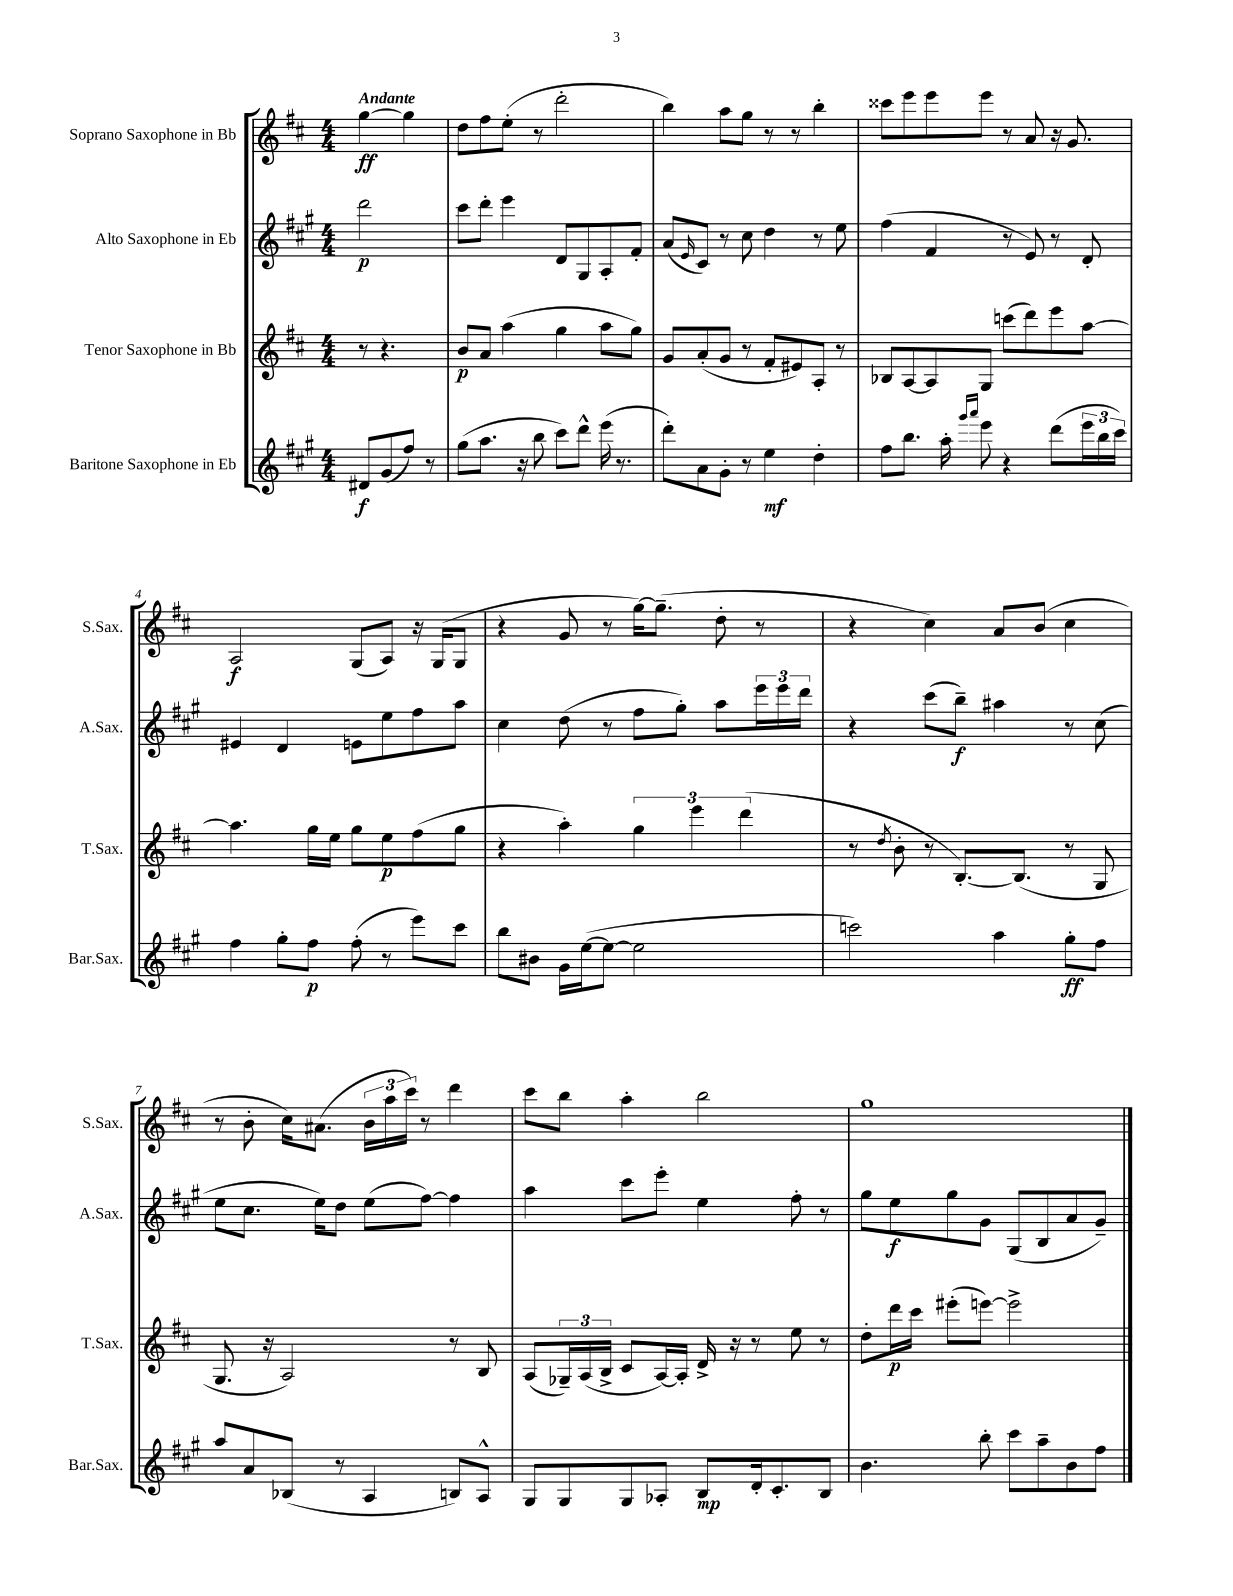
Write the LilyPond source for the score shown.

<<
\new StaffGroup <<
\new Staff = "s0" \with { instrumentName = "Soprano Saxophone in Bb" shortInstrumentName = "S.Sax." } {
    \clef treble \key d \major \numericTimeSignature \time 4/4 \partial 2 \tempo "Andante"
    g''4~\ff g''4 |
    d''8 fis''8 e''8-.( r8 d'''2-. |
    b''4) a''8 g''8 r8 r8 b''4-. |
    cisis'''8 e'''8 e'''8 e'''8 r8 a'8 r16 g'8. |
    a2\f g8( a8) r16 g16( g8 |
    r4 g'8 r8 g''16~) g''8.--( d''8-. r8 |
    r4 cis''4) a'8 b'8( cis''4 |
    r8 b'8-. cis''16) ais'8.( \tuplet 3/2 { b'16 a''16 cis'''16) } r8 d'''4 |
    cis'''8 b''8 a''4-. b''2 |
    g''1 \bar "|." |
}
\new Staff = "s1" \with { instrumentName = "Alto Saxophone in Eb" shortInstrumentName = "A.Sax." } {
    \clef treble \key a \major \numericTimeSignature \time 4/4 \partial 2
    d'''2\p |
    cis'''8 d'''8-. e'''4 d'8 gis8 a8-. fis'8-. |
    a'8( \grace { e'16 } cis'8) r8 cis''8 d''4 r8 e''8 |
    fis''4( fis'4 r8 e'8) r8 d'8-. |
    eis'4 d'4 e'8 e''8 fis''8 a''8 |
    cis''4 d''8( r8 fis''8 gis''8-.) a''8 \tuplet 3/2 { e'''16 e'''16 d'''16 } |
    r4 cis'''8( b''8--\f) ais''4 r8 cis''8( |
    e''8 cis''8. e''16) d''8 e''8( fis''8~) fis''4 |
    a''4 cis'''8 e'''8-. e''4 fis''8-. r8 |
    gis''8 e''8\f gis''8 gis'8 gis8( b8 a'8 gis'8--) \bar "|." |
}
\new Staff = "s2" \with { instrumentName = "Tenor Saxophone in Bb" shortInstrumentName = "T.Sax." } {
    \clef treble \key d \major \numericTimeSignature \time 4/4 \partial 2
    r8 r4. |
    b'8\p a'8 a''4( g''4 a''8 g''8) |
    g'8 a'8-.( g'8 r8 fis'8-. eis'8) a8-. r8 |
    bes8 a8~ a8 g8 c'''8( d'''8) e'''8 a''8~ |
    a''4. g''16 e''16 g''8 e''8\p fis''8( g''8 |
    r4 a''4-.) \tuplet 3/2 { g''4 e'''4 d'''4( } |
    r8 \acciaccatura { d''8 } b'8-. r8 b8.~-.) b8.( r8 g8 |
    g8. r16 a2) r8 b8 |
    a8( \tuplet 3/2 { ges16--) a16( b16-> } cis'8 a16~) a16-. d'16-> r16 r8 e''8 r8 |
    d''8-. d'''16\p cis'''16 eis'''8-.( e'''8~) e'''2-> \bar "|." |
}
\new Staff = "s3" \with { instrumentName = "Baritone Saxophone in Eb" shortInstrumentName = "Bar.Sax." } {
    \clef treble \key a \major \numericTimeSignature \time 4/4 \partial 2
    dis'8\f gis'8( fis''8) r8 |
    gis''8( a''8. r16 b''8 cis'''8) d'''8-^ e'''16( r8. |
    d'''8-.) a'8 gis'8-. r8 e''4\mf d''4-. |
    fis''8 b''8. a''16-. \grace { gis'''16 a'''16 } e'''8 r4 d'''8( \tuplet 3/2 { e'''16 b''16 cis'''16) } |
    fis''4 gis''8-. fis''8\p fis''8-.( r8 e'''8) cis'''8 |
    b''8 bis'8 gis'16 e''16~( e''8~ e''2 |
    c'''2) a''4 gis''8-.\ff fis''8 |
    a''8 a'8 bes8( r8 a4 b8) a8-^ |
    gis8 gis8 gis8 aes8-. b8\mp d'16-. cis'8.-. b8 |
    b'4. b''8-. cis'''8 a''8-- b'8 fis''8 \bar "|." |
}
>>
>>
